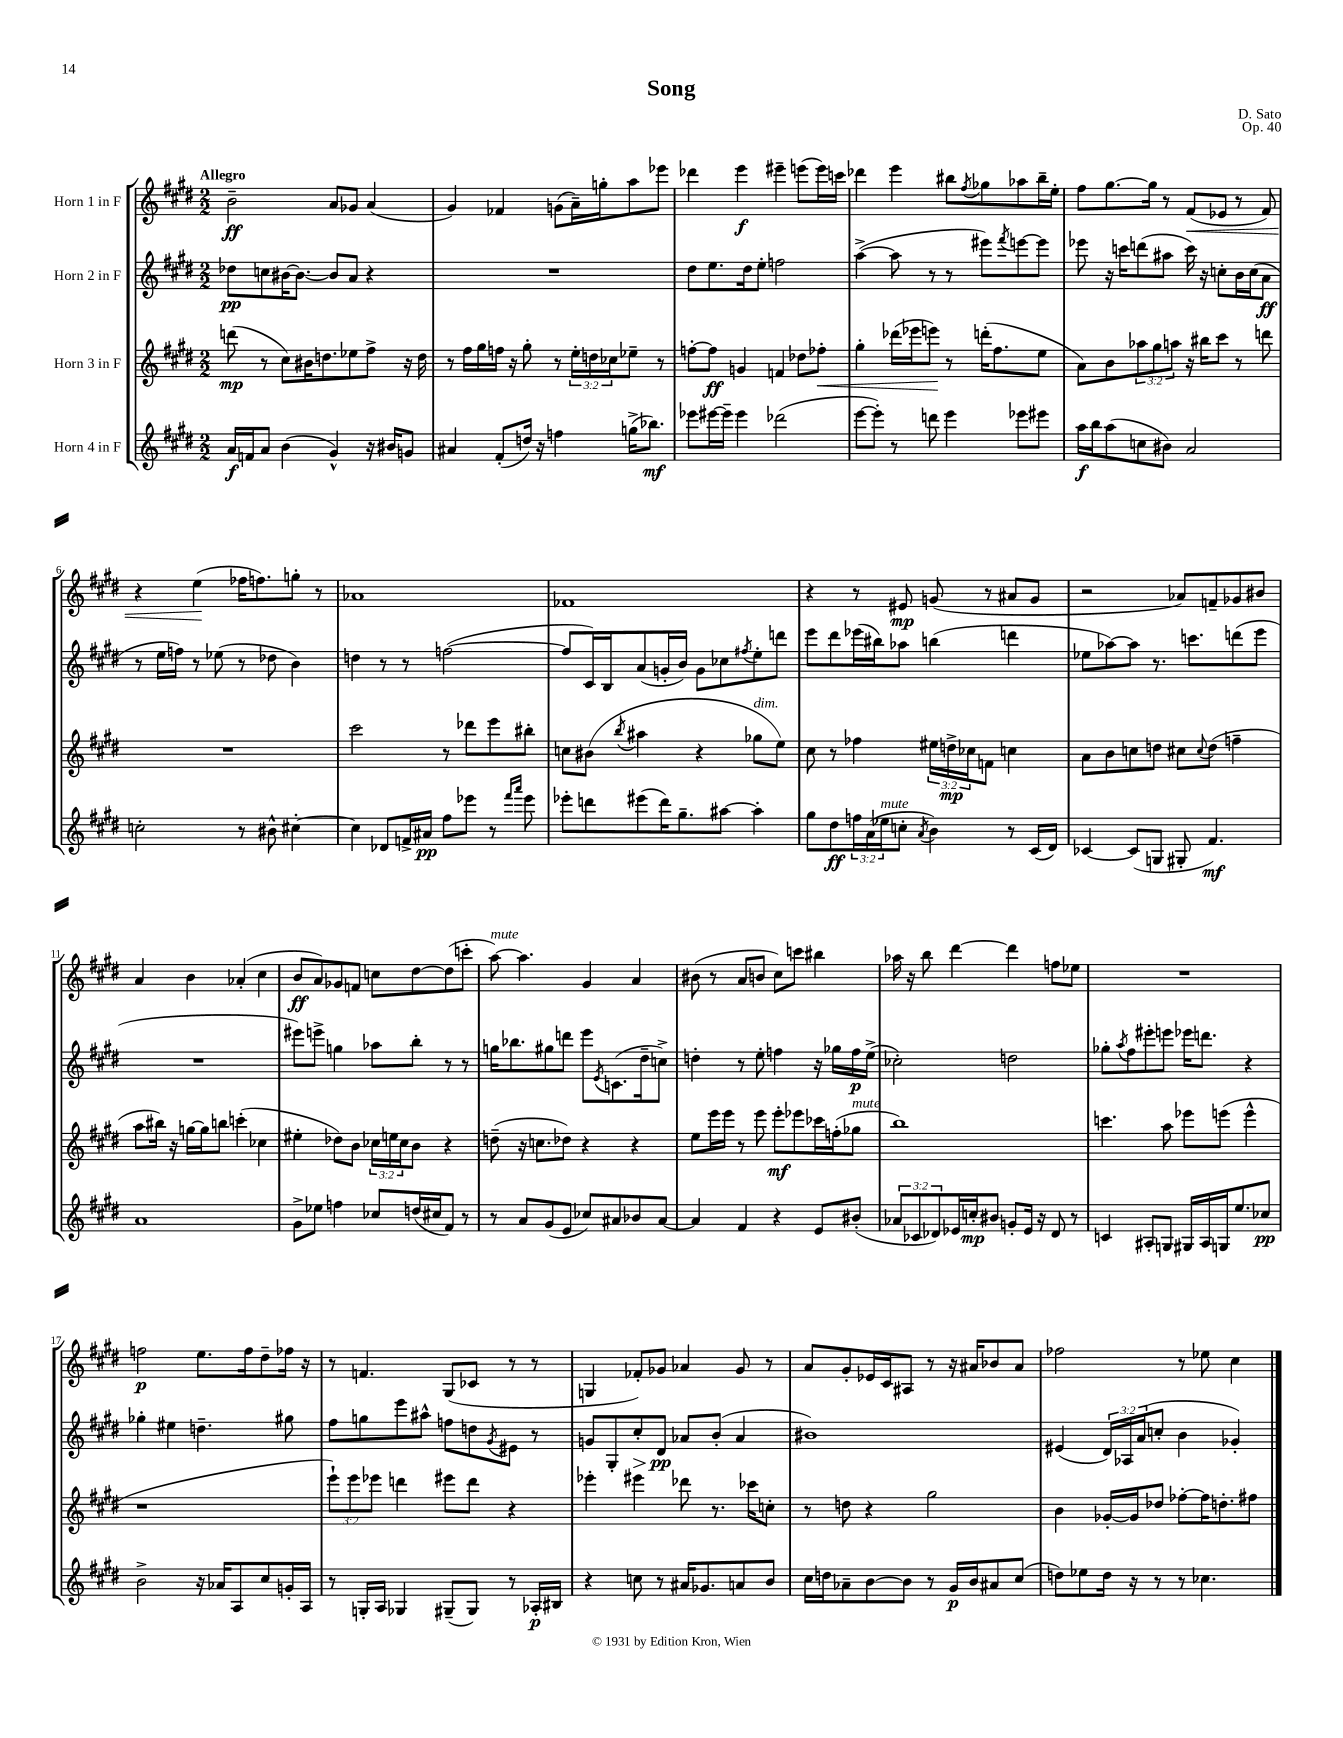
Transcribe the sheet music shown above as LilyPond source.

\header { title = "Song" composer = "D. Sato" opus = "Op. 40" }
<<
\new StaffGroup <<
\new Staff = "s0" \with { instrumentName = "Horn 1 in F" } {
    \clef treble \key e \major \numericTimeSignature \time 2/2 \tempo "Allegro"
    b'2--\ff a'8 ges'8 a'4( |
    gis'4) fes'4 g'8( a'16--) g''16-. a''8 ees'''8 |
    des'''4 e'''4\f eis'''4-- e'''8( e'''16) c'''16 |
    des'''4 e'''4 bis''8 \acciaccatura { fis''8 } ges''8 aes''8 bis''16-- e''16-. |
    fis''8 gis''8.~ gis''16 r8 fis'8\<( ees'8 r8 fis'8) |
    r4 e''4\!( fes''16 f''8.) g''8-. r8 |
    aes'1 |
    fes'1 |
    r4 r8 eis'8\mp g'8( r8 ais'8 g'8 |
    r2 aes'8) f'8-- ges'8 bis'8 |
    a'4 b'4 aes'4-.( cis''4 |
    b'8\ff a'8) ges'8 f'8 c''8 dis''8~ dis''8( c'''8-. |
    a''8~^\markup { \italic "mute" }) a''4. gis'4 a'4 |
    bis'8( r8 a'8 b'8 cis''8) c'''8 bis''4 |
    aes''16 r16 b''8 dis'''4~ dis'''4 f''8 ees''8 |
    R1 |
    f''2\p e''8. f''16 dis''8-- fes''16 r16 |
    r8 f'4. gis8( ces'8 r8 r8 |
    g4 fes'8-.) ges'8 aes'4 ges'8 r8 |
    a'8 gis'8-. ees'16 cis'16 ais8 r8 r16 ais'16 bes'8 ais'8 |
    fes''2 r8 ees''8 cis''4 \bar "|." |
}
\new Staff = "s1" \with { instrumentName = "Horn 2 in F" } {
    \clef treble \key e \major \numericTimeSignature \time 2/2 \override Staff.TupletNumber.text = #tuplet-number::calc-fraction-text
    des''8\pp c''8 bis'16~ bis'8.~ bis'8 a'8 r4 |
    R1 |
    dis''8 e''8. dis''16 e''8-. f''2 |
    a''4~->( a''8 r8 r8 eis'''8) \acciaccatura { fis'''8 } e'''8~ e'''8 |
    ees'''8 r16 c'''16 d'''8( ais''8 c'''16) r16 c''8-. b'16 c''16( a'8\ff |
    r8 e''16 f''16) r8 ees''8( r8 des''8 b'4) |
    d''4 r8 r8 f''2~( |
    f''8 cis'16) b16 a'8( g'16-. b'16) g'8 ces''8 \acciaccatura { fis''8 } e''8-. d'''8 |
    e'''8 dis'''8 ees'''16( bis''16) aes''8 b''4( d'''4 |
    ees''8 aes''8~) aes''8 r8. c'''8. d'''8( e'''8 |
    R1 |
    eis'''8) e'''8-> g''4 aes''8 b''8-. r8 r8 |
    g''16 bes''8. gis''8 d'''8 e'''8 \acciaccatura { e'8 } c'8.( dis''16-- c''8->) |
    d''4-. r8 e''8-. f''4 r16 ges''16 f''16\p e''16->( |
    ces''2-.) d''2 |
    ges''8-. \acciaccatura { a''8 } fis''8 eis'''8-. e'''8 ees'''16 d'''8. r4 |
    ges''4-. eis''4 d''4.-- gis''8 |
    fis''8 g''8 e'''8 ais''8-^ f''8 d''8 \acciaccatura { gis'8 } eis'8 r8 |
    g'8 gis8-. cis''8-.\> dis'8\pp\! aes'8 b'8-.( aes'4 |
    bis'1) |
    eis'4( \tuplet 3/2 { dis'16) aes16 a'16( } c''8-. b'4 ges'4-.) \bar "|." |
}
\new Staff = "s2" \with { instrumentName = "Horn 3 in F" } {
    \clef treble \key e \major \numericTimeSignature \time 2/2 \override Staff.TupletNumber.text = #tuplet-number::calc-fraction-text
    d'''8\mp( r8 cis''8) bis'16 d''8. ees''8 fis''8-> r16 d''16 |
    r8 fis''16 gis''16 f''16 r16 gis''8-. r8 \tuplet 3/2 { e''16-. d''16 ces''16 } ees''8-- r8 |
    f''8~-. f''8\ff g'4 f'4 des''8 fes''8-.\< |
    gis''4-. des'''16( ees'''16 e'''8\!) r8 d'''16-.( fis''8. e''8 |
    a'8) b'8 \tuplet 3/2 { aes''8 gis''8 a''8 } r16 bis''16 cis'''8 r8 d'''8 |
    R1 |
    cis'''2 r8 des'''8 e'''8 bis''8-. |
    c''8 bis'8( \acciaccatura { b''8 } ais''4 r4 ges''8^\markup { \italic "dim." } e''8) |
    cis''8 r8 fes''4 \tuplet 3/2 { eis''16 d''16->\mp ces''16 } f'8 c''4 |
    a'8 b'8 c''8 d''8 cis''8 \appoggiatura { cis''8 } d''8( f''4-- |
    a''8 bis''16) r16 g''16~ g''16 b''8 c'''4-.( ces''4 |
    eis''4-. des''8) b'8 \tuplet 3/2 { ces''16 e''16 ces''16 } b'8 r4 |
    d''8--( r16 c''8. des''8) r4 r4 |
    e''8 e'''16 e'''16 r8 e'''8 e'''8-.\mf ees'''8 ces'''16 f''16-.( ges''8^\markup { \italic "mute" } |
    b''1) |
    c'''4. a''8 ees'''8 e'''8( e'''4-^ |
    r1 |
    \tuplet 3/2 { e'''8-!) e'''8 ees'''8 } d'''4 eis'''8 d'''8 r4 |
    ees'''4-. eis'''4 des'''8 r8. ces'''16 c''8-. |
    r8 d''8 r4 gis''2 |
    b'4 ges'16~-. ges'16 des''8 fes''8~-. fes''16 d''8.-. fis''8 \bar "|." |
}
\new Staff = "s3" \with { instrumentName = "Horn 4 in F" } {
    \clef treble \key e \major \numericTimeSignature \time 2/2 \override Staff.TupletNumber.text = #tuplet-number::calc-fraction-text
    a'16\f f'16 a'8 b'4( gis'4-^) r16 bis'16 g'8 |
    ais'4 fis'8-.( d''16) r16 f''4 g''16->( bes''8.\mf) |
    ees'''8 eis'''16~ eis'''16-- eis'''4 des'''2( |
    e'''8~ e'''8-.) r8 d'''8 e'''4 ees'''8 eis'''8 |
    a''16\f b''16 a''8( c''8 bis'8) a'2 |
    c''2-. r8 bis'8-^ cis''4~-. |
    cis''4 des'8 f'16-> ais'16\pp fis''8 ees'''8 r8 \grace { fis'''16 a'''16 } ees'''8 |
    ees'''8-. d'''8 eis'''8( d'''16) gis''8.-- ais''8~ ais''4-. |
    gis''8 dis''8\ff \tuplet 3/2 { f''16 a'16( ees''16^\markup { \italic "mute" } } c''8-. \acciaccatura { a'8 } b'4) r8 cis'16( dis'16) |
    ces'4~ ces'8( g8 gis8-. fis'4.\mf) |
    a'1 |
    gis'8-> ees''8 f''4 ces''8 d''16( cis''16 fis'8) r8 |
    r8 a'8 gis'8( e'8 ces''8) ais'8 bes'8 ais'8~ |
    ais'4 fis'4 r4 e'8 bis'8-.( |
    \tuplet 3/2 { aes'8 ces'8 des'8) } ees'16 c''16-.\mp bis'8 g'8-. ees'16 r16 des'8 r8 |
    c'4 ais8-. g8 gis16 ais16 g16 e''8. ces''8\pp |
    b'2-> r16 aes'16 a8 cis''8 g'16-. a16 |
    r8 g16-. a16 ges4 gis8--( gis8) r8 aes16-.\p bis16 |
    r4 c''8 r8 ais'16 ges'8. a'8 b'8 |
    cis''16 d''16 aes'8-- b'8~ b'8 r8 gis'16\p b'16 ais'8 cis''8( |
    d''8) ees''8 d''16 r16 r8 r8 ces''4. \bar "|." |
}
>>
>>
